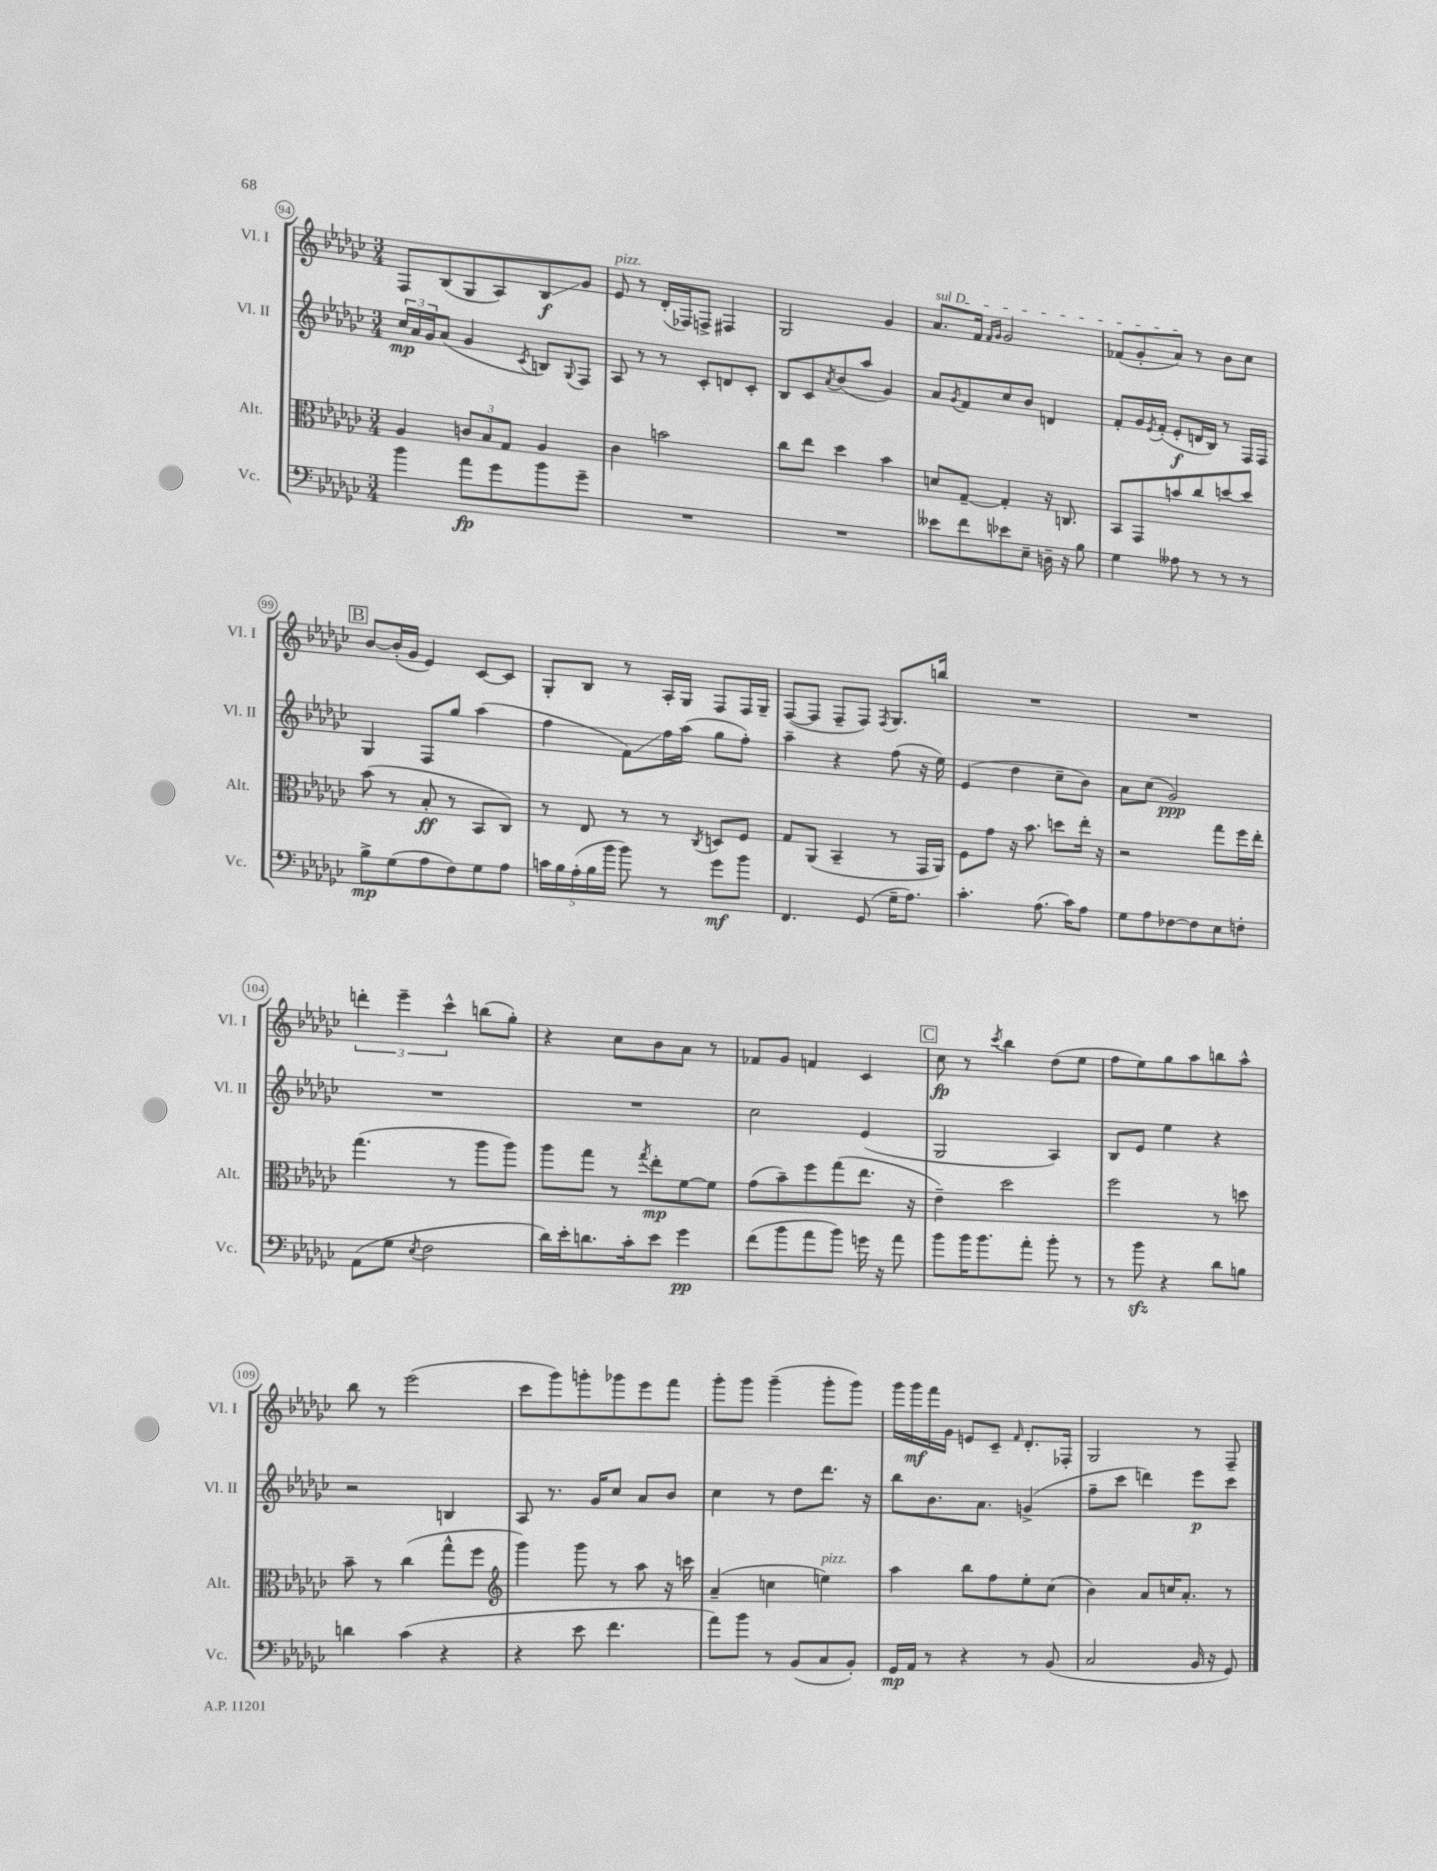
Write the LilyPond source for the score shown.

<<
\new StaffGroup <<
\new Staff = "s0" \with { instrumentName = "Vl. I" shortInstrumentName = "Vl. I" } {
    \clef treble \key ges \major \numericTimeSignature \time 3/4
    f8 bes8( ges8 aes8) bes8\glissando\f ges'8 |
    ees'8^\markup { \italic "pizz." } r8 des'16-.( fes16) f8-> fis4 |
    ges2 ges'4 |
    \once \override TextSpanner.bound-details.left.text = \markup { \italic "sul D" } aes'8.\startTextSpan f'16 \grace { f'16 ges'16 } ges'2 |
    fes'8( ges'8-. aes'8\stopTextSpan) r8 bes'8 ces''8 |
    \mark \markup { \box "B" } bes'8~ bes'16-.( ges'16 ees'4) ces'8~ ces'8 |
    ges8-. bes8 r8 aes16-. ges16 f8 f16 ges16-- |
    f8~( f8 f8-- f8) \acciaccatura { f8 } ges8. b''16 |
    R2. |
    R2. |
    \tuplet 3/2 { d'''4-. ees'''4-- ces'''4-^ } b''8( ges''8-.) |
    r4 ces''8 bes'8 aes'8 r8 |
    fes'8 ges'8 f'4 ces'4 |
    \mark \markup { \box "C" } ces''8\fp r8 \acciaccatura { ces'''8 } bes''4 des''8( ees''8 |
    f''8 ees''8) ges''8 aes''8 b''8 aes''8-^ |
    bes''8 r8 ees'''2( |
    ces'''8 ges'''8) g'''8-. ges'''8 ees'''8 f'''8 |
    ges'''8-. ges'''8 ges'''4--( ges'''8-. ges'''8) |
    ges'''16 ges'''16\mf f'''16 ges'16 e'8 ces'8-- \grace { f'16 } des'8.-. fes16-. |
    ges2 r8 f8-- \bar "|." |
}
\new Staff = "s1" \with { instrumentName = "Vl. II" shortInstrumentName = "Vl. II" } {
    \clef treble \key ges \major \numericTimeSignature \time 3/4
    \tuplet 3/2 { ces''16\mp aes'16 ges'16 } aes'8( ges'4 \acciaccatura { ces'8 } b8) \appoggiatura { ges8 } f8 |
    aes8 r8 r8 ces'8-. d'8 ces'8-. |
    bes8 ces'8 \acciaccatura { aes'8 } bes'8( aes''8 ges'4) |
    aes'8 \acciaccatura { ges'8 } f'8 ces''8 bes'8 d'4 |
    f'8-. ges'16 \acciaccatura { ees'8 } f'16-.( ees'8-.\f d'16 bes16) r8 f16 f16 |
    \mark \markup { \box "B" } ges4 f8 ges''8 aes''4( |
    f''4 f'8\glissando) f''16 aes''16( ges''8 f''8-.) |
    aes''4-- r4 f''8( r16 ees''16) |
    ees'4( des''4 ces''8-- bes'8) |
    aes'8 ces''8( ges'2\ppp) |
    R2. |
    R2. |
    ces''2 ees'4( |
    \mark \markup { \box "C" } ges2 aes4) |
    bes8 ees'8 ees''4 r4 |
    r2 b4 |
    aes8 r8. ges'16 ces''8 aes'8 bes'8 |
    ces''4 r8 des''8 des'''8. r16 |
    bes''8 bes'8. aes'8. g'4->( |
    f''8-- ces'''8 d'''4) ees'''8\p ces'''8 \bar "|." |
}
\new Staff = "s2" \with { instrumentName = "Alt." shortInstrumentName = "Alt." } {
    \clef alto \key ges \major \numericTimeSignature \time 3/4
    aes4 \tuplet 3/2 { c'8 bes8 ges8 } aes4 |
    ces'4 b'2 |
    ces''8 ees''8 des''4 bes'4 |
    d'8 ges8~-- ges4-. r16 c8. |
    bes,8 ges,8 b'8 ces''8 d''8~ d''8 |
    \mark \markup { \box "B" } bes'8( r8 bes8-.\ff r8 bes,8 ces8) |
    r8 ees8 r8 r8 \acciaccatura { ces8 } d8 f8 |
    ges8 aes,8( bes,4-- r8 ges,16 aes,16) |
    f8 ges'8 r16 bes'8. d''8 ees''16-. r16 |
    r2 ges''8 f''16 ees''16-. |
    ges''4.( r8 aes''8 aes''8) |
    aes''8 ges''8 r8 \acciaccatura { ges''8 } ees''8-.\mp f'8~ f'8 |
    ges'8( bes'8--) f''8 ges''8( ees''8. r16 |
    \mark \markup { \box "C" } ees'4--) des''2 |
    f''2 r8 d''8 |
    bes'8-- r8 ces''4( ges''8-^ f''8 |
    \clef treble ges'''4) ges'''8 r8 aes''8 r16 c'''16 |
    aes'4--( c''4 e''4^\markup { \italic "pizz." }) |
    aes''4 bes''8 f''8 ees''8-. ces''8( |
    bes'4) aes'8 c''16 aes'8.-. r8 \bar "|." |
}
\new Staff = "s3" \with { instrumentName = "Vc." shortInstrumentName = "Vc." } {
    \clef bass \key ges \major \numericTimeSignature \time 3/4
    bes'4 aes'8\fp ges'8 bes'8 ges'8-- |
    R2. |
    R2. |
    eeses'8 f'8 ees'8 ees8-- d16-- r16 bes8 |
    ges4 aeses8 r8 r8 r8 |
    \mark \markup { \box "B" } bes8->\mp ges8( aes8 f8) ges8 aes8 |
    \tuplet 5/4 { c'16 bes16 aes16-.( bes16 bes'16 } bes'8) r8 ges'8\mf bes'8 |
    f,4. ges,8( ges16-- aes8.) |
    ces'4.-. aes8.( ces'16) aes8 |
    ges8 aes8 fes8~ fes8 ees8 f8-. |
    aes,8( ges8 \acciaccatura { ees8 } f2 |
    des'16) ees'16-. d'8. ces'16-. ees'8 ges'4\pp |
    f'8( bes'8 aes'8 bes'8) g'16 r16 aes'8 |
    \mark \markup { \box "C" } bes'8 bes'16 bes'8. aes'8-. bes'8-. r8 |
    r8 bes'8\sfz r4 des'8 b8 |
    d'4 ces'4( r4 |
    r4 ees'8 f'4. |
    aes'8) bes'8 r8 bes,8( ces8 bes,8-.) |
    ges,16\mp aes,16 r8 r4 r8 bes,8( |
    ces2 bes,16 r16 ges,8) \bar "|." |
}
>>
>>
\layout { \context { \Score currentBarNumber = #94 \override BarNumber.stencil = #(make-stencil-circler 0.1 0.3 ly:text-interface::print) } }
